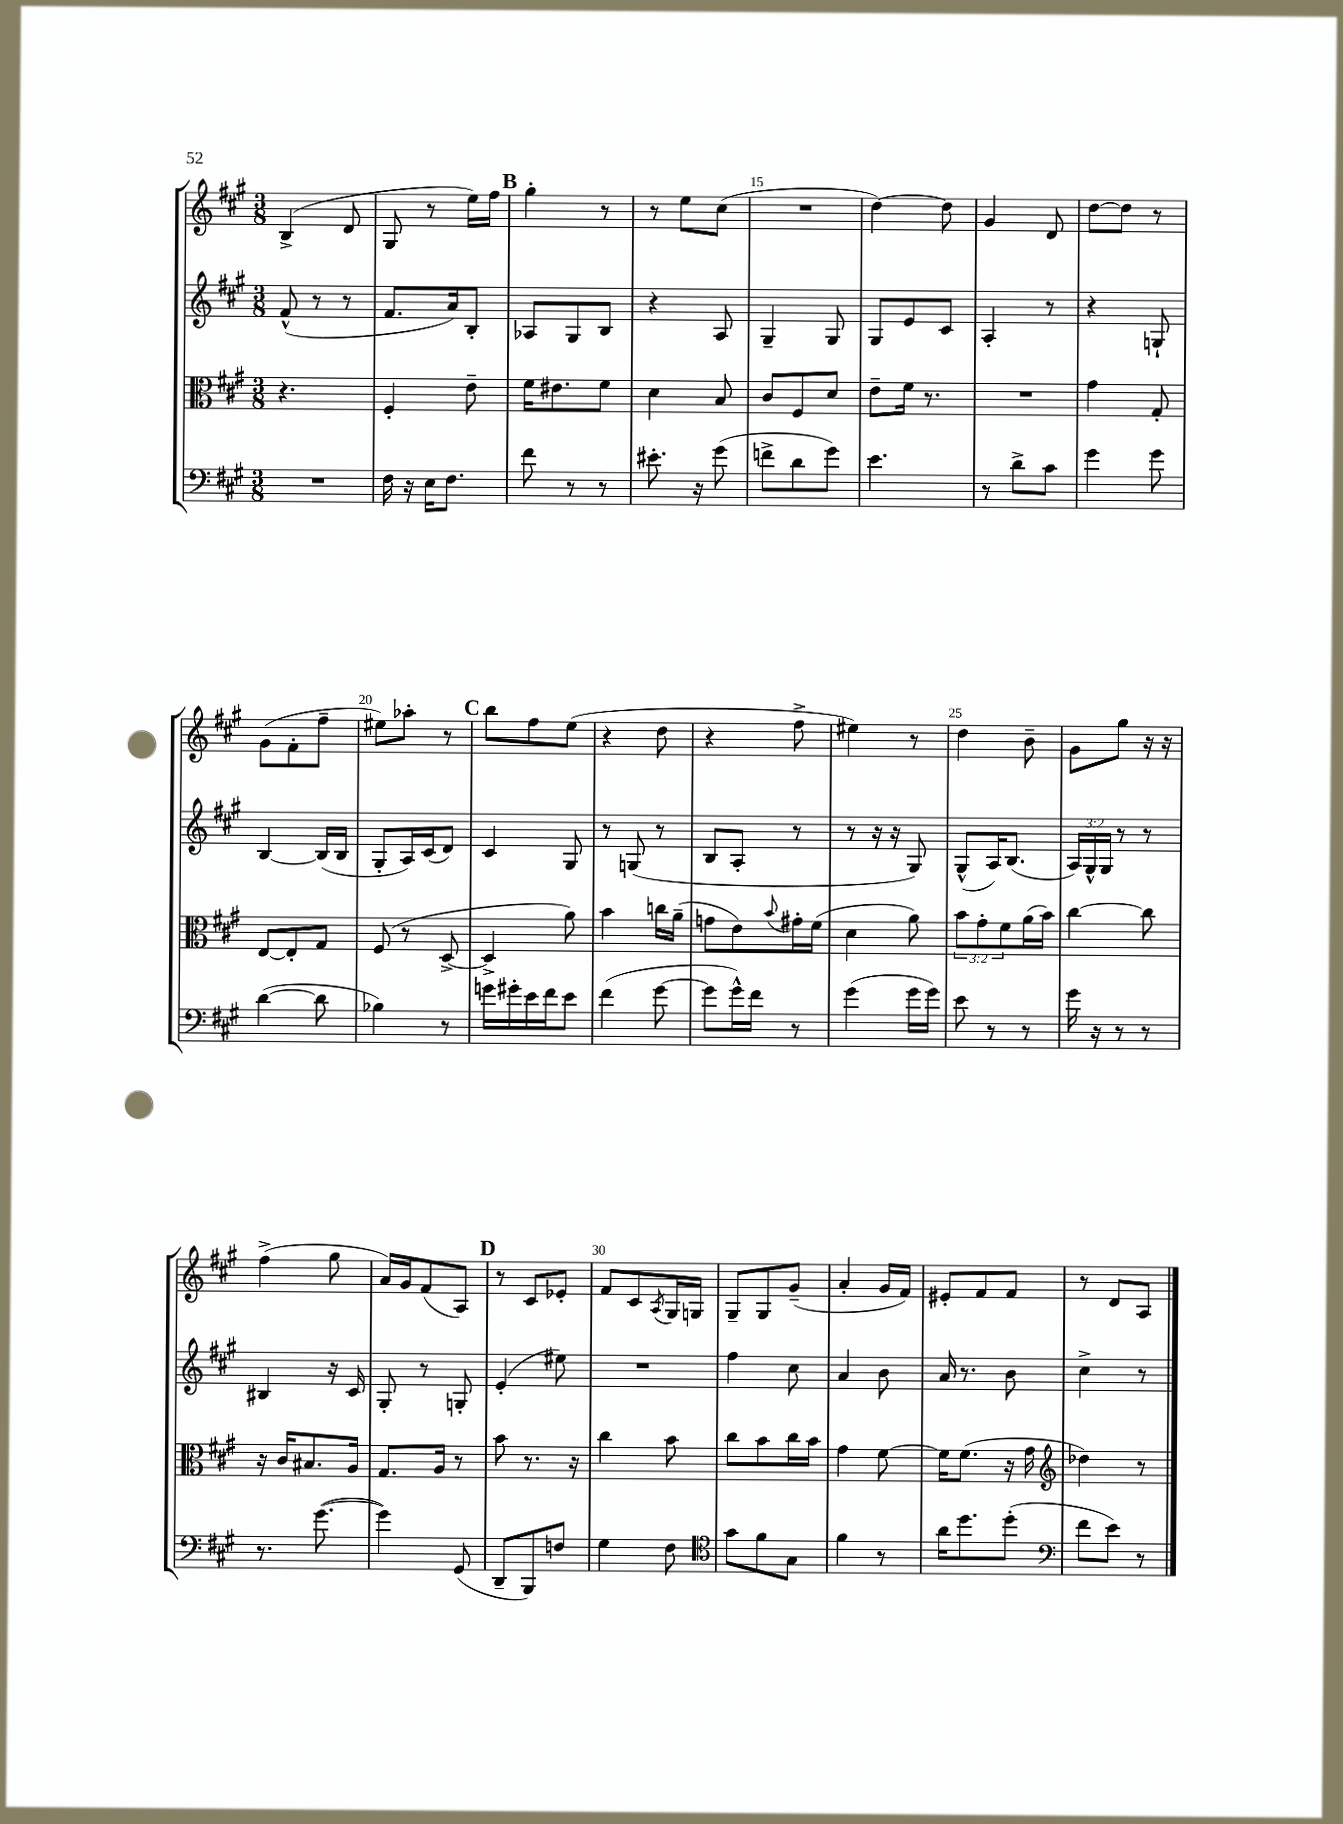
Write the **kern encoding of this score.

**kern	**kern	**kern	**kern
*staff4	*staff3	*staff2	*staff1
*clefF4	*clefC3	*clefG2	*clefG2
*k[f#c#g#]	*k[f#c#g#]	*k[f#c#g#]	*k[f#c#g#]
*M3/8	*M3/8	*M3/8	*M3/8
4.r	4.r	(8f#^^/	(4B^/
.	.	8r	.
.	.	8r	8d/
=	=	=	=
16F#\	4F#'/	8.f#/L	8G#/
16r	.	.	.
16E\LK	.	.	8r
8.F#\J	.	16a/k)	.
.	8e~\	8B'/J	16ee\LL)
.	.	.	16ff#\JJ
=	=	=	=
8f#\	16f#\LK	8A-/L	4gg#'\
.	8.e#\	.	.
8r	.	8G#/	.
8r	8f#\J	8B/J	8r
=	=	=	=
8.e#'\	4d\	4r	8r
.	.	.	8ee\L
16r	.	.	.
(8g#\	8B/	8A/	(8cc#\J
=	=	=	=
8f^\L	8c#/L	4G#~/	4.r
8d\	8F#/	.	.
8g#\J)	8d/J	8G#/	.
=	=	=	=
4.e\	8e~\L	8G#/L	[4dd\)
.	16f#\Jk	8e/	.
.	8.r	.	.
.	.	8c#/J	8dd\]
=	=	=	=
8r	4.r	4A'/	4g#/
8d^\L	.	.	.
8c#\J	.	8r	8d/
=	=	=	=
4g#\	4g#\	4r	[8dd\L
.	.	.	8dd\]J
8g#\	8G#'/	8G`/	8r
=	=	=	=
([4d\	[8E/L	[4B/	(8g#\L
.	8E'/]	.	8f#'\
8d\]	8G#/J	(16B/]LL	8ff#~\J
.	.	16B/JJ	.
=	=	=	=
4B-\)	(8F#/	8G#'/L	8ee#\L)
.	8r	16A/L)	8aa-'\J
.	.	(16c#/J	.
8r	[8D^/	8d/J)	8r
=	=	=	=
16g\LL	4D^/]	4c#/	8bb\L
16g#'\	.	.	.
16e\	.	.	8ff#\
16f#\J	.	.	.
8e\J	8a\)	8G#/	(8ee\J
=	=	=	=
(4f#\	4b\	8r	4r
.	.	(8G/	.
[8g#\	16cc\LL	8r	8dd\
.	(16a~\JJ	.	.
=	=	=	=
8g#\]L	8g\L	8B/L	4r
16g#^^\L)	8e\)	8A'/J	.
16f#\JJ	.	.	.
.	8qqb/	.	.
8r	16g#'\L	8r	8ff#^\
.	(16f#\JJ	.	.
=	=	=	=
(4g#\	4d\	8r	4ee#\)
.	.	16r	.
.	.	16r	.
16g#\LL	8a\)	8G#/)	8r
16g#\JJ)	.	.	.
=	=	=	=
8e\	12b\L	(8G#^^/L	4dd\
.	12g#'\	.	.
8r	.	16A/K)	.
.	12f#\	.	.
.	.	(8.B/J	.
8r	(16a\L	.	8b~\
.	16b\JJ)	.	.
=	=	=	=
16g#\	[4cc#\	24A/LL)	8g#\L
.	.	24G#^^/	.
16r	.	.	.
.	.	24G#/JJ	.
8r	.	8r	8gg#\J
8r	8cc#\]	8r	16r
.	.	.	16r
=	=	=	=
8.r	16r	4B#/	(4ff#^\
.	16c#/LK	.	.
.	8.B#/	.	.
([8.g#\	.	.	.
.	.	16r	8gg#\
.	16A/Jk	16c#/	.
=	=	=	=
4g#\])	8.G#/L	8G#'/	16a/LL)
.	.	.	16g#/J
.	.	8r	(8f#/
.	16A/Jk	.	.
(8GG#/	8r	8G'/	8A/J)
=	=	=	=
8DD~/L	8b\	(4e'/	8r
8BBB/)	8.r	.	8c#/L
8F/J	.	8ee#\)	8e-'/J
.	16r	.	.
=	=	=	=
4G#\	4cc#\	4.r	8f#/L
.	.	.	8c#/
.	.	.	8qA/
8F#\	8b\	.	16G#/L
.	.	.	16G/JJ
=	=	=	=
*clefC4	*	*	*
8g#\L	8cc#\L	4ff#\	8G#~/L
8f#\	8b\	.	8G#/
8G#\J	16cc#\L	8cc#\	(8g#~/J
.	16b\JJ	.	.
=	=	=	=
4f#\	4g#\	4a/	4a'/
8r	[8f#\	8b\	16g#/LL
.	.	.	16f#/JJ)
=	=	=	=
16a\LK	16f#\]LK	16a/	8e#'/L
8.dd\	(8.f#\J	8.r	.
.	.	.	8f#/
(8dd'\J	16r	8b\	8f#/J
.	16g#\	.	.
=	=	=	=
*clefF4	*clefG2	*	*
8f#\L	4dd-\)	4cc#^\	8r
8e\J)	.	.	8d/L
8r	8r	8r	8A/J
==	==	==	==
*-	*-	*-	*-
